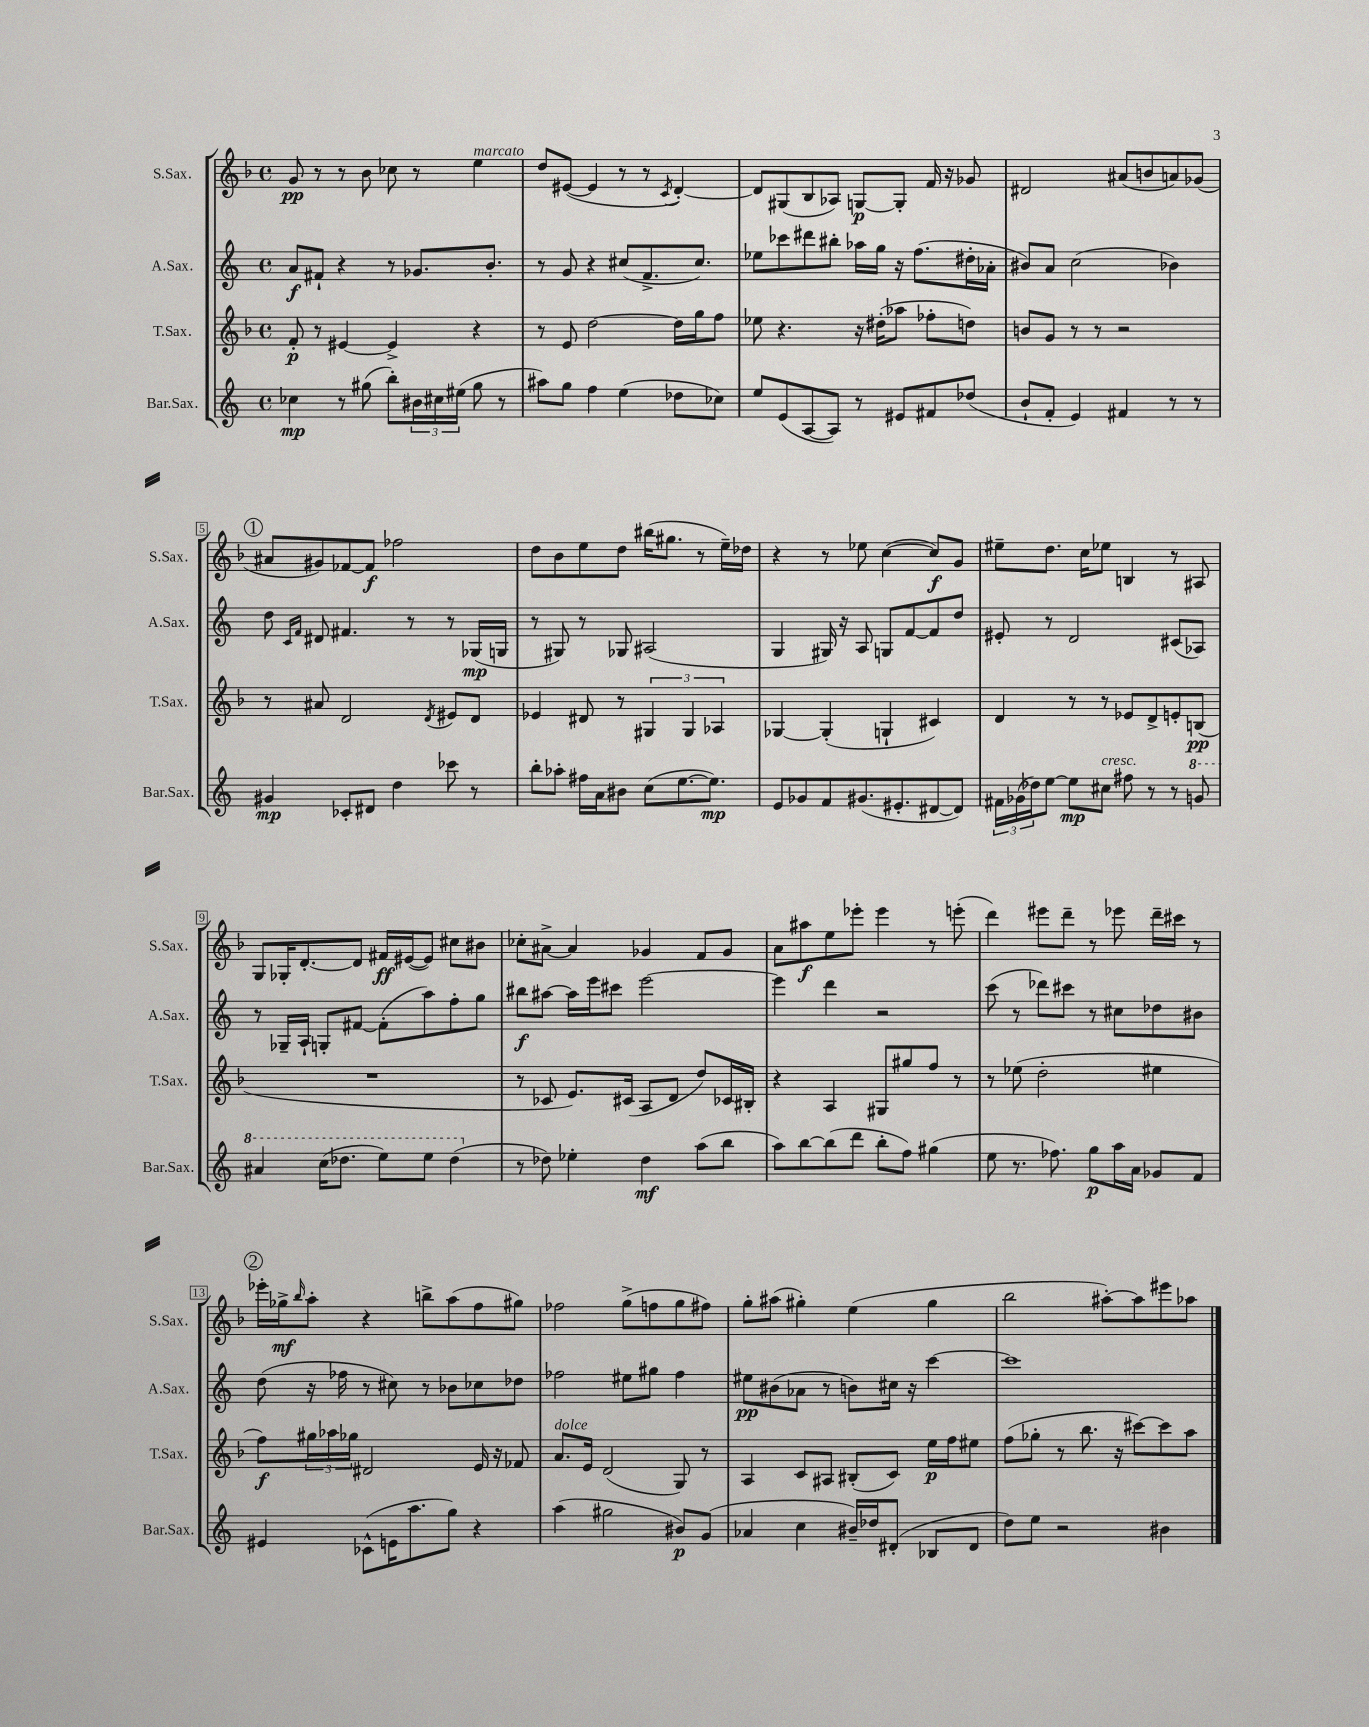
<<
\new StaffGroup <<
\new Staff = "s0" \with { instrumentName = "S.Sax." shortInstrumentName = "S.Sax." } {
    \clef treble \key f \major \defaultTimeSignature \time 4/4
    g'8\pp r8 r8 bes'8 ces''8 r8 e''4^\markup { \italic "marcato" } |
    d''8 eis'8~( eis'4 r8 r8 \acciaccatura { c'8 } d'4~-.) |
    d'8 gis8( bes8 aes8) g8~\p g8-. f'16 r16 ges'8 |
    dis'2 ais'8( b'8 a'8) ges'8( |
    \mark \markup { \circle "1" } ais'8 gis'8) fes'8~ fes'8\f fes''2 |
    d''8 bes'8 e''8 d''8 bis''16( gis''8. r8 e''16--) des''16 |
    r4 r8 ees''8 c''4~( c''8\f) g'8 |
    eis''8-- d''8. c''16 ees''8 b4 r8 ais8 |
    g8 ges16-. d'8.~-. d'8 fis'16\ff eis'16~( eis'8) cis''8 bis'8 |
    ces''8-. ais'8~-> ais'4 ges'4 f'8 ges'8 |
    a'8 ais''8\f e''8 ees'''8-. ees'''4 r8 e'''8-.( |
    d'''4) eis'''8 d'''8-- r8 ees'''8 d'''16-- cis'''16 r8 |
    \mark \markup { \circle "2" } ees'''16-. ges''16->\mf \grace { bes''16 } a''8-. r4 b''8-> a''8( f''8 gis''8) |
    fes''2 g''8->( f''8 g''8 fis''8) |
    g''8-. ais''8( gis''4-.) e''4( gis''4 |
    bes''2 ais''8~-.) ais''8 eis'''8 aes''8 \bar "|." |
}
\new Staff = "s1" \with { instrumentName = "A.Sax." shortInstrumentName = "A.Sax." } {
    \clef treble \key c \major \defaultTimeSignature \time 4/4
    a'8\f fis'8-! r4 r8 ges'8. b'8.-. |
    r8 g'8 r4 cis''8( f'8.-> cis''8.) |
    ees''8 ces'''8 dis'''8 bis''8-. aes''16 g''16 r16 f''8.( dis''16-. aes'16-. |
    bis'8) a'8 c''2( bes'4) |
    \mark \markup { \circle "1" } d''8 \grace { c'16 f'16 } dis'8 fis'4. r8 r8 ges16\mp( g16 |
    r8 gis8) r8 ges8 ais2( |
    g4 gis16) r16 a8 g8 f'8~ f'8 d''8 |
    eis'8-. r8 d'2 cis'8( aes8) |
    r8 ges16-- a16-! g8-. fis'8~ fis'8-.( a''8) f''8-. g''8 |
    bis''8\f ais''8~ ais''16 e'''16 cis'''8 e'''2~ |
    e'''4 d'''4 r2 |
    c'''8( r8 des'''8) cis'''8 r8 cis''8 des''8 bis'8 |
    \mark \markup { \circle "2" } d''8( r16 fes''16 r8 cis''8) r8 bes'8 ces''8 des''8 |
    fes''2 eis''8 gis''8 fes''4 |
    eis''8\pp bis'8( aes'8 r8 b'8) cis''16 r16 c'''4~ |
    c'''1 \bar "|." |
}
\new Staff = "s2" \with { instrumentName = "T.Sax." shortInstrumentName = "T.Sax." } {
    \clef treble \key f \major \defaultTimeSignature \time 4/4
    f'8-.\p r8 eis'4~ eis'4-> r4 |
    r8 e'8 d''2~ d''16 g''16 f''8 |
    ees''8 r4. r16 dis''16-.( aes''8 fes''8-. d''8) |
    b'8 g'8 r8 r8 r2 |
    \mark \markup { \circle "1" } r8 ais'8 d'2 \acciaccatura { d'8 } eis'8 d'8 |
    ees'4 dis'8 r8 \tuplet 3/2 { gis4 gis4 aes4 } |
    ges4~ ges4-.( g4-! cis'4) |
    d'4 r8 r8 ees'8 d'8-> e'8-. b8\pp( |
    R1 |
    r8 ces'8 e'8.) cis'16( a8 d'8 d''8) ces'16 bis16-. |
    r4 a4 gis8 gis''8 f''8 r8 |
    r8 ees''8( d''2-. eis''4 |
    \mark \markup { \circle "2" } f''8\f) \tuplet 3/2 { gis''16 aes''16 ges''16 } dis'2 e'16 r16 fes'8 |
    a'8.^\markup { \italic "dolce" } e'16 d'2( g8) r8 |
    a4 c'8 ais8 bis8-.( c'8) e''16\p f''16 eis''8 |
    f''8( ges''8-. r8 bes''8. r16 cis'''8~) cis'''8 a''8 \bar "|." |
}
\new Staff = "s3" \with { instrumentName = "Bar.Sax." shortInstrumentName = "Bar.Sax." } {
    \clef treble \key c \major \defaultTimeSignature \time 4/4
    ces''4\mp r8 gis''8( b''8-.) \tuplet 3/2 { bis'16 cis''16 eis''16( } gis''8 r8 |
    ais''8) g''8 f''4 e''4( des''8 ces''8) |
    e''8 e'8( a8~ a8) r8 eis'8 fis'8 des''8( |
    b'8-! f'8-. e'4) fis'4 r8 r8 |
    \mark \markup { \circle "1" } gis'4\mp ces'8-. dis'8 d''4 ces'''8 r8 |
    b''8-. aes''8-. fis''16 a'16 bis'8 c''8( e''8.~ e''8.\mp) |
    e'8 ges'8 f'8 gis'8.( eis'8.-. dis'8~ dis'8) |
    \tuplet 3/2 { fis'16 ges'16( des''16) } e''8~ e''8\mp cis''8^\markup { \italic "cresc." } fis''8 r8 r8 \ottava #1 g''!8 |
    ais''4 c'''16( des'''8. e'''8) e'''8 des'''4( \ottava #0 |
    r8 des''8) ees''4-. des''4\mf a''8( b''8 |
    a''8) b''8~ b''8( d'''8 b''8-. f''8) gis''4( |
    e''8 r8. fes''8.) g''8\p a''16 a'16 ges'8 f'8 |
    \mark \markup { \circle "2" } eis'4 ces'8-^( e'16 a''8. g''8) r4 |
    a''4( gis''2 bis'8\p) g'8( |
    aes'4 c''4 bis'16--) des''16 dis'8-.( bes8 dis'8 |
    d''8) e''8 r2 bis'4 \bar "|." |
}
>>
>>
\layout { \context { \Score \override BarNumber.stencil = #(make-stencil-boxer 0.1 0.3 ly:text-interface::print) } }
